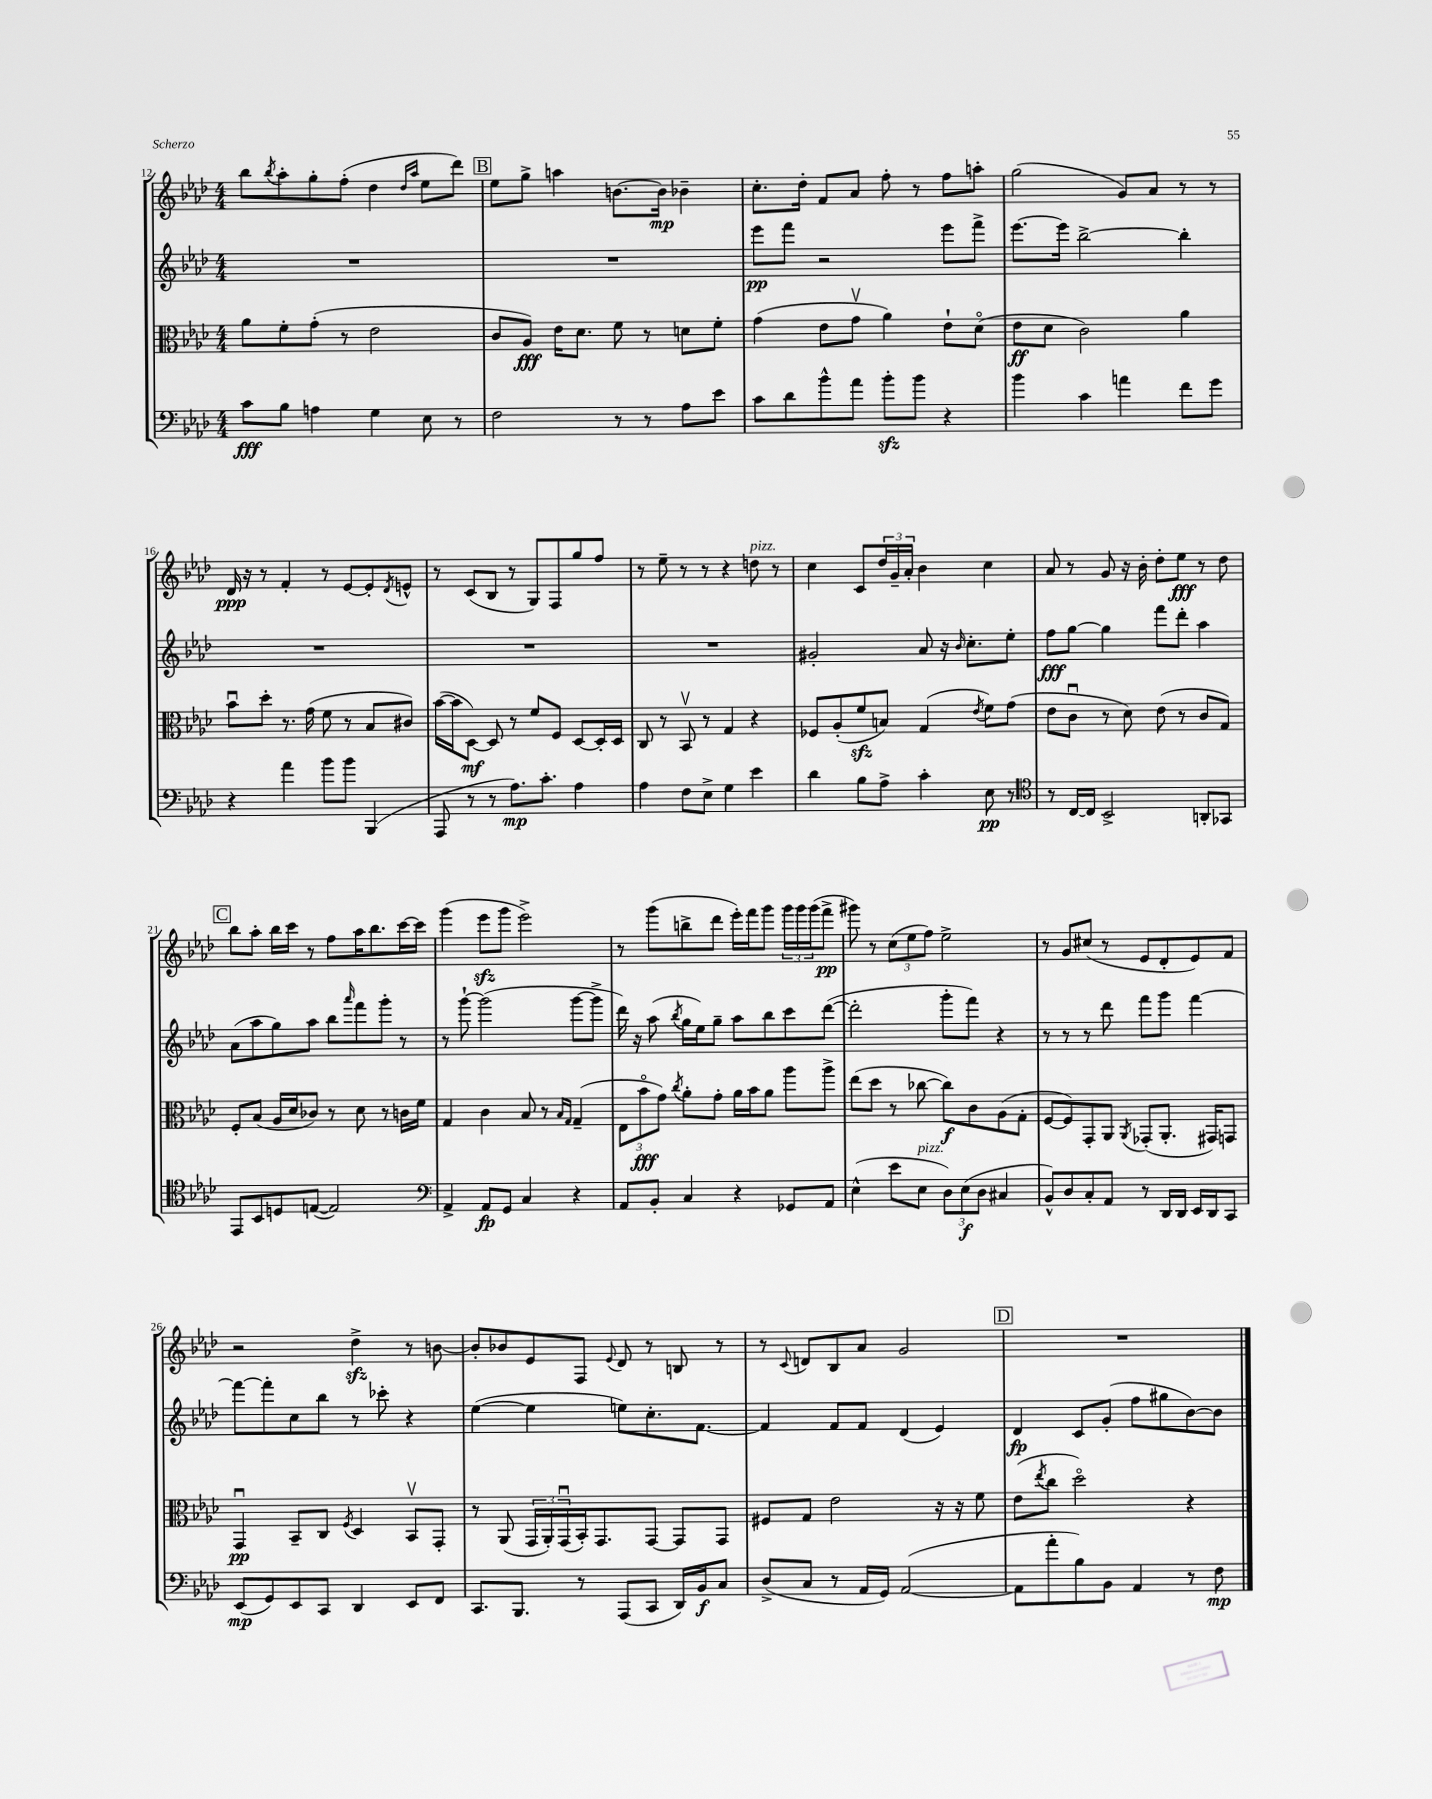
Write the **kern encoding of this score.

**kern	**dynam	**kern	**dynam	**kern	**dynam	**kern	**dynam
*part4	*part4	*part3	*part3	*part2	*part2	*part1	*part1
*staff4	*staff4	*staff3	*staff3	*staff2	*staff2	*staff1	*staff1
*clefF4	*	*clefC3	*	*clefG2	*	*clefG2	*
*k[b-e-a-d-]	*	*k[b-e-a-d-]	*	*k[b-e-a-d-]	*	*k[b-e-a-d-]	*
*M4/4	*	*M4/4	*	*M4/4	*	*M4/4	*
=12	=12	=12	=12	=12	=12	=12	=12
8c\L	fff	8a-\L	.	1r	.	8bb-\L	.
.	.	.	.	.	.	8qbb-/	.
8B-\J	.	8f'\	.	.	.	8aa-'\	.
4An\	.	(8g'\J	.	.	.	8gg'\	.
.	.	8r	.	.	.	(8ff'\J	.
4G\	.	2e-\	.	.	.	4dd-\	.
.	.	.	.	.	.	16qqdd-/LL	.
.	.	.	.	.	.	16qqaa-/JJ	.
8E-\	.	.	.	.	.	8ee-\L	.
8r	.	.	.	.	.	8ddd-\J)	.
!!LO:REH:place=s1:t=B
=13	=13	=13	=13	=13	=13	=13	=13
2F\	.	8c/L	.	1r	.	8ee-\L	.
.	.	8A-/J)	fff	.	.	8gg^\J	.
.	.	16e-\KL	.	.	.	4aan\	.
.	.	8.d-\J	.	.	.	.	.
8r	.	8f\	.	.	.	[8.bn\L	.
8r	.	8r	.	.	.	.	.
.	.	.	.	.	.	16b\Jk]	mp
8A-\L	.	8dn\L	.	.	.	4b-X~\	.
8e-\J	.	8f'\J	.	.	.	.	.
=14	=14	=14	=14	=14	=14	=14	=14
8c\L	.	(4g\	.	8eee-\L	pp	8.cc'\L	.
8d-\	.	.	.	8fff\J	.	.	.
.	.	.	.	.	.	16dd-'\Jk	.
8b-^^\	.	8e-\L	.	2r	.	8f/L	.
8a-\J	.	8gv\J	.	.	.	8a-/J	.
8b-zz'\L	.	4a-\)	.	.	.	8ff'\	.
8b-\J	.	.	.	.	.	8r	.
4r	.	8e-`\L	.	8eee-\L	.	8ff\L	.
.	.	(8d-\J	.	8fff^\J	.	8aan'\J	.
=15	=15	=15	=15	=15	=15	=15	=15
4b-\	.	8e-\L	ff	[8.eee-\L	.	(2gg\	.
.	.	8d-\J	.	.	.	.	.
.	.	.	.	16eee-\Jk]	.	.	.
4c\	.	2c\)	.	[2bb-^\	.	.	.
4an\	.	.	.	.	.	8g/L)	.
.	.	.	.	.	.	8a-/J	.
8f\L	.	4a-\	.	4bb-'\]	.	8r	.
8g\J	.	.	.	.	.	8r	.
!!LO:LB:g=z
=16	=16	=16	=16	=16	=16	=16	=16
4r	.	8b-u\L	.	1r	.	16d-/	ppp
.	.	.	.	.	.	16r	.
.	.	8dd-'\J	.	.	.	8r	.
4a-\	.	8.r	.	.	.	4f'/	.
.	.	(16g\	.	.	.	.	.
8b-\L	.	8f\	.	.	.	8r	.
8b-\J	.	8r	.	.	.	[8e-/L	.
(4BBB-/	.	8B-/L	.	.	.	8e-'/]	.
.	.	.	.	.	.	8qd-/	.
.	.	8c#X/J)	.	.	.	8en^^/J	.
=17	=17	=17	=17	=17	=17	=17	=17
8AAA-/	.	([16b-\LL	.	1r	.	8r	.
.	.	16b-\J]	.	.	.	.	.
8r	.	[8D-\J)	mf	.	.	(8c/L	.
8r	.	8D-/]	.	.	.	8B-/J	.
8.A-\L)	mp	8r	.	.	.	8r	.
.	.	8f/L	.	.	.	8G/L)	.
8.c'\J	.	.	.	.	.	.	.
.	.	8F/J	.	.	.	8F/	.
4A-\	.	[8D-/L	.	.	.	8gg/	.
.	.	16D-'/L]	.	.	.	8ff/J	.
.	.	16D-/JJ	.	.	.	.	.
=18	=18	=18	=18	=18	=18	=18	=18
4A-\	.	8C/	.	1r	.	8r	.
.	.	8r	.	.	.	8ee-~\	.
8F\L	.	8BB-v/	.	.	.	8r	.
8E-^\J	.	8r	.	.	.	8r	.
4G\	.	4G/	.	.	.	4r	.
!	!	!	!	!	!	!LO:TX:a:i:t=pizz.	!
4e-\	.	4r	.	.	.	8ddn\	.
.	.	.	.	.	.	8r	.
=19	=19	=19	=19	=19	=19	=19	=19
4d-\	.	8F-X/L	.	2g#X'/	.	4cc\	.
.	.	(8A-'/	.	.	.	.	.
8B-\L	.	8fzz/	.	.	.	8c/L	.
8A-^\J	.	8Bn/J)	.	.	.	24dd-/L	.
.	.	.	.	.	.	24g~/	.
.	.	.	.	.	.	24a-'/JJ	.
4c'\	.	(4G/	.	8a-/	.	4b-\	.
.	.	.	.	16r	.	.	.
.	.	.	.	16qqb-/	.	.	.
.	.	.	.	8.cc'\L	.	.	.
.	.	8qe-/	.	.	.	.	.
8E-\	pp	8f\L)	.	.	.	4cc\	.
8r	.	(8g\J	.	8ee-'\J	.	.	.
=20	=20	=20	=20	=20	=20	=20	=20
*clefC4	*	*	*	*	*	*	*
8r	.	8e-\L	.	8ff\L	fff	8a-/	.
[16C/LL	.	8cu\J	.	[8gg\J	.	8r	.
16C/JJ]	.	.	.	.	.	.	.
2BB-^/	.	8r	.	4gg\]	.	8g/	.
.	.	8d-\)	.	.	.	16r	.
.	.	.	.	.	.	16b-'\	.
.	.	(8e-\	.	8fff\L	.	8dd-'\L	.
.	.	8r	.	8ddd-'\J	.	8ee-\J	fff
8AAn'/L	.	8c/L	.	4aa-\	.	8r	.
8GG-X/J	.	8G/J)	.	.	.	8dd-\	.
!!LO:LB:g=z
!!LO:REH:place=s1:t=C
=21	=21	=21	=21	=21	=21	=21	=21
8EE-/L	.	8F'/L	.	(8a-\L	.	8bb-\L	.
8BB-/	.	(8B-/J	.	8aa-\	.	8aa-'\J	.
8Dn/	.	16A-/LL	.	8gg\)	.	16bb-\LL	.
.	.	16d-/J	.	.	.	16ccc\JJ	.
([8En/J	.	8c-X/J)	.	8aa-\J	.	8r	.
2E/])	.	8r	.	8bb-\L	.	8ff\L	.
.	.	.	.	16qqaaa-/	.	.	.
.	.	8d-\	.	8fff\	.	16aa-\K	.
.	.	.	.	.	.	8.bb-\	.
.	.	8r	.	8ggg'\J	.	.	.
.	.	16cn\LL	.	8r	.	[16ccc\L	.
.	.	16f\JJ	.	.	.	16ccc\JJ]	.
=22	=22	=22	=22	=22	=22	=22	=22
*clefF4	*	*	*	*	*	*	*
4AA-^/	.	4G/	.	8r	.	(4ggg\	.
.	.	.	.	[8ggg`\	.	.	.
8AA-/L	fp	4c\	.	(2ggg\]	.	8eee-zz\L	.
8GG/J	.	.	.	.	.	8ggg\J	.
4C/	.	8B-/	.	.	.	2eee-^\)	.
.	.	8r	.	.	.	.	.
.	.	16qqB-/LL	.	.	.	.	.
.	.	16qqG/JJ	.	.	.	.	.
4r	.	(4G~/	.	[8ggg\L	.	.	.
.	.	.	.	8ggg^\J]	.	.	.
=23	=23	=23	=23	=23	=23	=23	=23
8AA-/L	.	12E-\L	.	16ddd-\)	.	8r	.
.	.	.	.	16r	.	.	.
.	.	12b-\	fff	.	.	.	.
8BB-'/J	.	.	.	(8aa-\	.	(8ggg\L	.
.	.	12g\J)	.	.	.	.	.
.	.	8qcc/	.	8qbb-/	.	.	.
4C/	.	8a-'\L	.	16gg\LL	.	8bbn^\	.
.	.	.	.	16ee-\J)	.	.	.
.	.	8g'\J	.	8gg~\J	.	8ddd-\J	.
4r	.	16a-\LL	.	8aa-\L	.	16eee-'\LL)	.
.	.	16b-\J	.	.	.	16fff\J	.
.	.	8a-\J	.	8bb-\	.	8ggg\J	.
8GG-X/L	.	8aa-\L	.	8ccc\	.	24ggg\LL	.
.	.	.	.	.	.	24ggg\	.
.	.	.	.	.	.	(24ggg\J	.
8AA-/J	.	8aa-^\J	.	([8ddd-\J	.	8fff^\J	pp
=24	=24	=24	=24	=24	=24	=24	=24
(4E-^^\	.	(8ee-\L	.	2ddd-'\]	.	8ggg#X\)	.
.	.	8dd-\J	.	.	.	8r	.
8e-\L	.	8r	.	.	.	(12cc\L	.
.	.	.	.	.	.	12ee-\	.
!LO:TX:a:i:t=pizz.	!	!	!	!	!	!	!
8E-\J	.	[8cc-X\	.	.	.	.	.
.	.	.	.	.	.	12ff\J)	.
12D-\L)	.	8cc-\L])	f	8ggg'\L	.	2ee-^\	.
(12E-\	f	.	.	.	.	.	.
.	.	8c\	.	8fff\J)	.	.	.
12D-\J	.	.	.	.	.	.	.
4C#X/	.	(8A-\	.	4r	.	.	.
.	.	8G'\J	.	.	.	.	.
=25	=25	=25	=25	=25	=25	=25	=25
8BB-^^/L)	.	[8F/L	.	8r	.	8r	.
8D-/	.	8F/])	.	8r	.	8g/L	.
8C'/	.	8GG'/	.	8r	.	(8cc#X/J	.
8AA-/J	.	8AA-/J	.	8ddd-\	.	8r	.
.	.	8qAA-/	.	.	.	.	.
8r	.	(8GG-X'/L	.	8fff\L	.	8e-/L	.
16DD-/LL	.	8.AA-'/J	.	8ggg\J	.	8d-'/	.
16DD-/JJ	.	.	.	.	.	.	.
16EE-/LL	.	.	.	[4fff\	.	8e-/)	.
16DD-/J	.	16GG#X/KL)	.	.	.	.	.
8CC/J	.	8GGn/J	.	.	.	8f/J	.
!!LO:LB:g=z
=26	=26	=26	=26	=26	=26	=26	=26
(8EE-/L	mp	4GGu/	pp	8fff\L_	.	2r	.
8GG/)	.	.	.	8fff'\]	.	.	.
8EE-/	.	8BB-~/L	.	8cc\	.	.	.
8CC/J	.	8C/J	.	8bb-\J	.	.	.
.	.	8qF/	.	.	.	.	.
4DD-/	.	4D-/	.	8r	.	4dd-zz^\	.
.	.	.	.	8ccc-X'\	.	.	.
8EE-/L	.	8BB-v/L	.	4r	.	8r	.
8FF/J	.	8GG'/J	.	.	.	[8bn\	.
=27	=27	=27	=27	=27	=27	=27	=27
8.CC/L	.	8r	.	([4ee-\	.	8b'/L]	.
.	.	(8AA-/	.	.	.	8b-X/	.
8.BBB-/J	.	.	.	.	.	.	.
.	.	24GG/LL	.	4ee-\]	.	8e-/	.
.	.	24AA-'/)	.	.	.	.	.
.	.	(24GGu/	.	.	.	.	.
8r	.	16BB-'/J)	.	.	.	8F/J	.
.	.	8.GG/	.	.	.	.	.
.	.	.	.	.	.	8qqe-/	.
(8AAA-/L	.	.	.	8een\L)	.	8d-/	.
8CC/J	.	[8GG/J	.	8.cc'\	.	8r	.
16DD-/LL)	.	8GG/L]	.	.	.	8Bn/	.
16BB-/J	f	.	.	[8.f\J	.	.	.
8C/J	.	8GG/J	.	.	.	8r	.
=28	=28	=28	=28	=28	=28	=28	=28
(8D-^/L	.	8F#X/L	.	4f/]	.	8r	.
.	.	.	.	.	.	8qqc/	.
8C/J	.	8G/J	.	.	.	8dn/L	.
8r	.	2e-\	.	8f/L	.	8B-/	.
16AA-/LL	.	.	.	8f/J	.	8a-/J	.
16GG/JJ)	.	.	.	.	.	.	.
([2AA-/	.	.	.	(4d-/	.	2g/	.
.	.	16r	.	4e-/)	.	.	.
.	.	16r	.	.	.	.	.
.	.	8f\	.	.	.	.	.
!!LO:REH:place=s1:t=D
=29	=29	=29	=29	=29	=29	=29	=29
8AA-\L]	.	(8e-\L	.	4d-/	fp	1r	.
.	.	8qee-/	.	.	.	.	.
8a-'\	.	8cc\J	.	.	.	.	.
8B-\)	.	2dd-\)	.	8c/L	.	.	.
8BB-\J	.	.	.	(8g'/J	.	.	.
4AA-/	.	.	.	8ff\L	.	.	.
.	.	.	.	8gg#X\	.	.	.
8r	.	4r	.	[8b-\)	.	.	.
8F\	mp	.	.	8b-\J]	.	.	.
==	==	==	==	==	==	==	==
*-	*-	*-	*-	*-	*-	*-	*-
